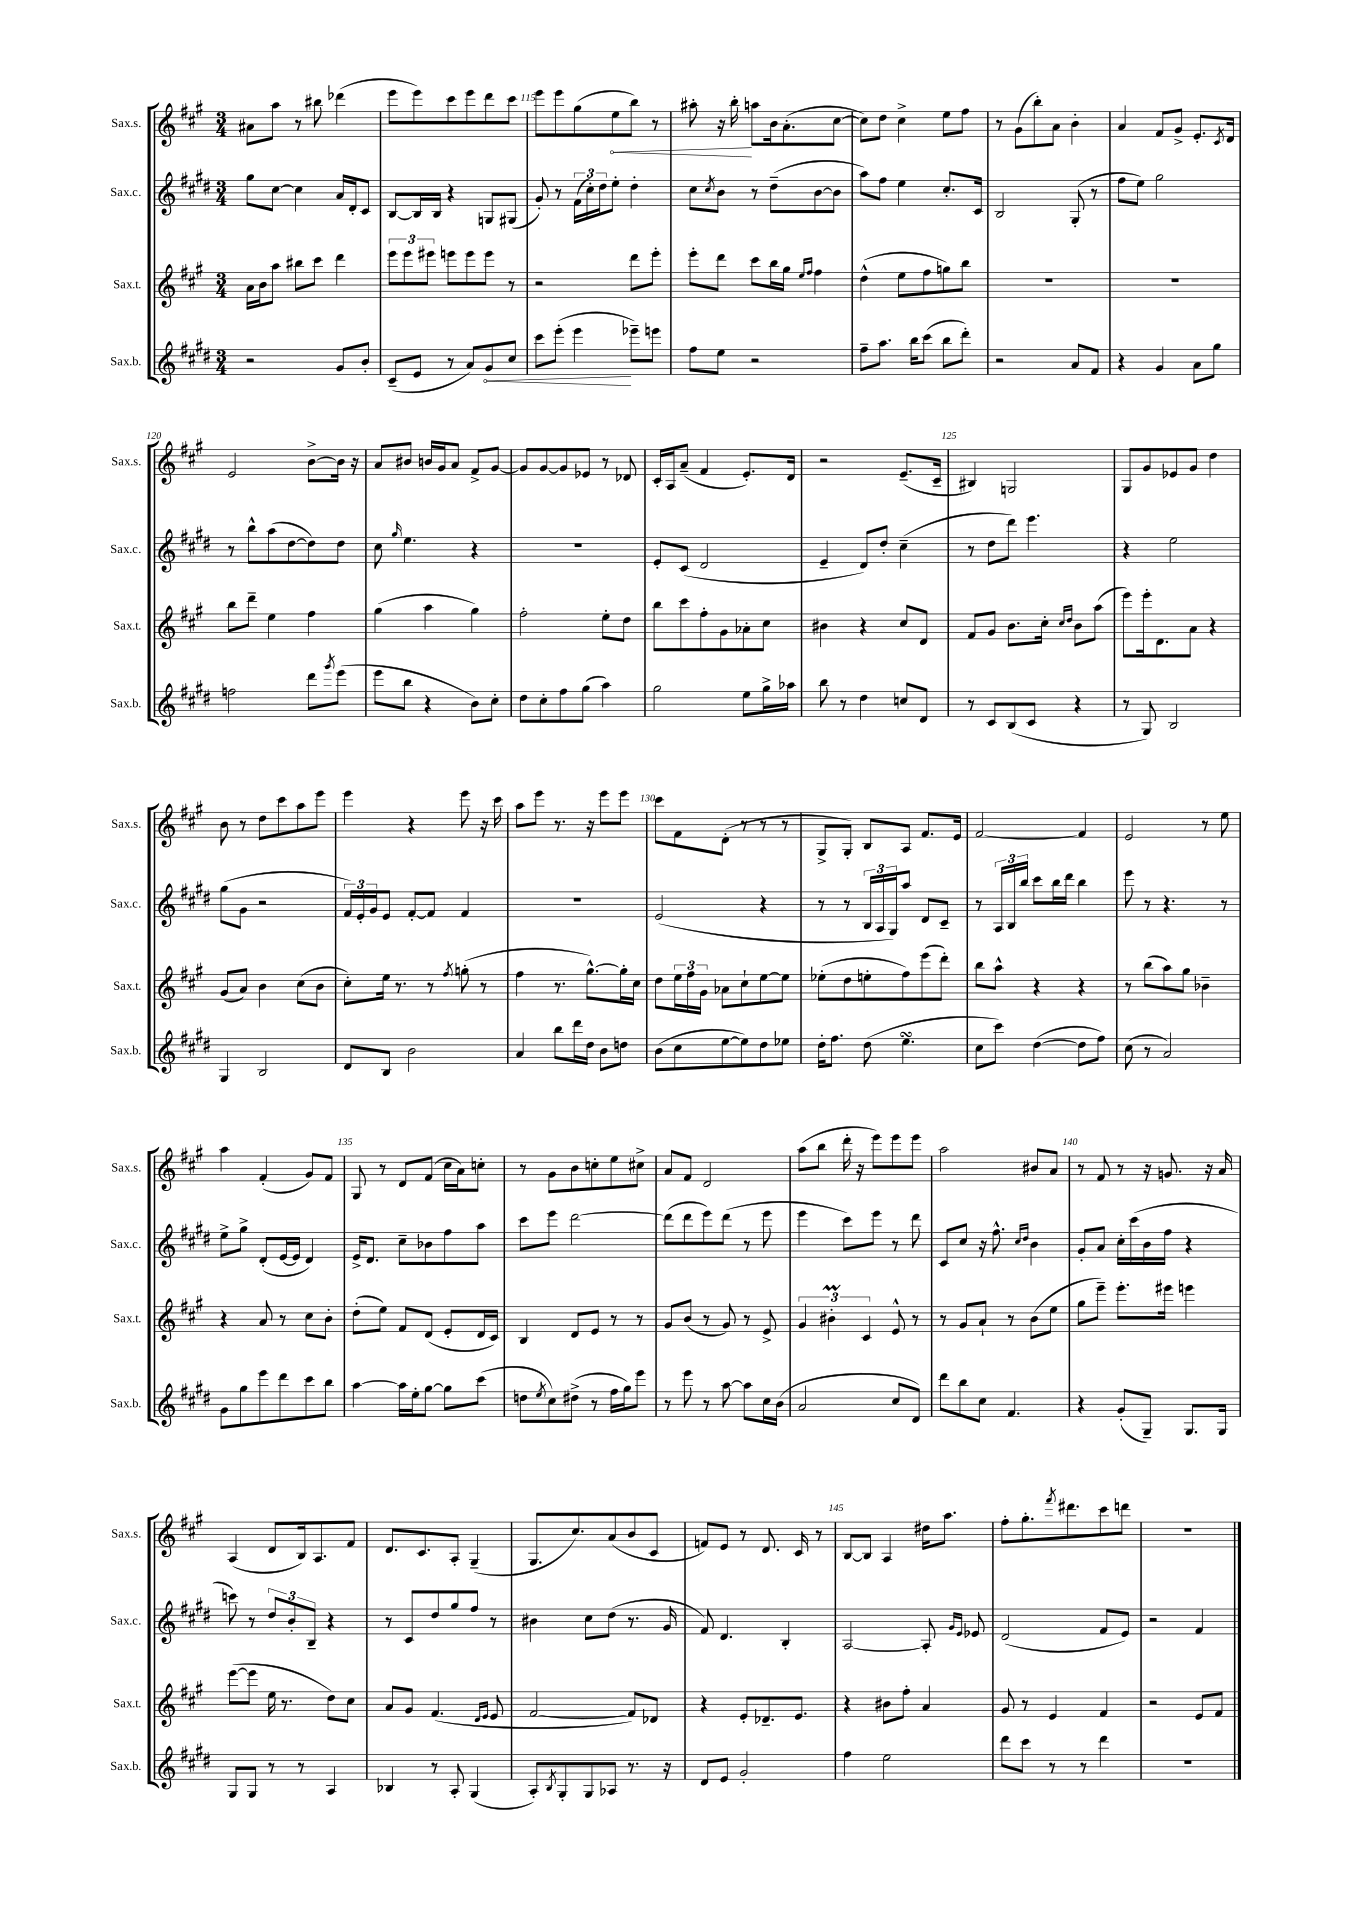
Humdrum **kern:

**kern	**kern	**kern	**kern
*staff4	*staff3	*staff2	*staff1
*clefG2	*clefG2	*clefG2	*clefG2
*k[f#c#g#d#]	*k[f#c#g#]	*k[f#c#g#d#]	*k[f#c#g#]
*M3/4	*M3/4	*M3/4	*M3/4
2r	16a\LL	8gg#\L	8a#\L
.	16b\J	.	.
.	8aa\J	[8cc#\J	8aa\J
.	8bb#\L	4cc#\]	8r
.	8ccc#\J	.	8bb#\
8g#/L	4ddd\	16a/LL	(4ddd-\
.	.	16d#'/J	.
8b'/J	.	8c#/J	.
=	=	=	=
(8c#~/L	12eee\L	[8B/L	8eee\L
.	12eee\	.	.
8e/J	.	16B/]L	8eee\)
.	12eee#\J	.	.
.	.	16B/JJ	.
8r	8eee\L	4r	8ccc#\
8a/L)	8eee\	.	8eee\
8g#/	8eee\J	8G/L	8ddd\
8cc#/J	8r	(8G#/J	8ccc#\J
=	=	=	=
8ccc#\L	2r	8g#'/)	8eee\L
(8eee'\J	.	8r	8eee\
4eee\	.	(24f#\LL	(8gg#\
.	.	24cc#'\)	.
.	.	24dd#\J	.
.	.	8ee'\J	8ee\
8eee-~\L)	8ddd\L	4dd#'\	8bb\J)
8eee\J	8eee'\J	.	8r
=	=	=	=
8ff#\L	8eee'\L	8cc#\L	8aa#'\
.	.	8qcc#/	.
8ee\J	8ddd\J	8b\J	16r
.	.	.	16bb'\
2r	8ccc#\L	8r	8aa\L
.	16bb\L	(8dd#~\L	16b\k
.	16gg#\JJ	.	(8.a'\
.	16qqee/LL	.	.
.	16qqff#/JJ	.	.
.	4ff#\	[8b\	.
.	.	8b\]J	[8cc#\J
=	=	=	=
8ff#~\L	(4dd^^\	8aa\L)	8cc#\]L)
8.aa\J	.	8ff#\J	8dd\J
.	8ee\L	4ee\	4cc#^\
16bb\LK	.	.	.
(8ccc#\J	8ff#\	.	.
8bb\L	8gg\)	8.cc#'/L	8ee\L
8ddd#'\J)	8bb\J	.	8ff#\J
.	.	16c#/Jk	.
=	=	=	=
2r	2.r	2B/	8r
.	.	.	(8g#\L
.	.	.	8bb'\)
.	.	.	8a\J
8a/L	.	(8G#'/	4b'\
8f#/J	.	8r	.
=	=	=	=
4r	2.r	8ff#\L	4a/
.	.	8ee\J)	.
4g#/	.	2gg#\	8f#/L
.	.	.	8g#^/J
8a\L	.	.	8.e'/L
8gg#\J	.	.	.
.	.	.	8qc#/
.	.	.	16d/Jk
=	=	=	=
2ff\	8bb\L	8r	2e/
.	8ddd~\J	8bb^^\L	.
.	4ee\	(8aa\	.
.	.	[8dd#\	.
8ddd#\L	4ff#\	8dd#\])	[8b^\L
8qggg#/	.	.	.
(8eee\J	.	8dd#\J	16b\]Jk
.	.	.	16r
=	=	=	=
8eee\L	(4gg#\	8cc#\	8a/L
.	.	16qqgg#/	.
8bb\J	.	4.ee\	8b#/J
4r	4aa\	.	16b/LL
.	.	.	16g#/J
.	.	.	8a/J
8b\L)	4gg#\)	4r	8f#^/L
8cc#'\J	.	.	[8g#/J
=	=	=	=
8dd#\L	2ff#'\	2.r	8g#/]L
8cc#'\	.	.	[8g#/
8ff#\	.	.	8g#/]
(8gg#\J	.	.	8e-/J
4aa\)	8ee'\L	.	8r
.	8dd\J	.	8d-/
=	=	=	=
2gg#\	8bb\L	8e'/L	16c#'/LL
.	.	.	16A/J
.	8ccc#\	(8c#/J	(8a~/J
.	8ff#'\	2d#/	4f#/
.	8g#\	.	.
8ee\L	8a-'\	.	8.e'/L)
16gg#^\L	8cc#\J	.	.
16aa-\JJ	.	.	16d/Jk
=	=	=	=
8bb\	4b#\	4e~/	2r
8r	.	.	.
4dd#\	4r	8d#/L)	.
.	.	8dd#'/J	.
8cc/L	8cc#/L	(4cc#~\	(8.e~/L
8d#/J	8d/J	.	.
.	.	.	16c#~/Jk
=	=	=	=
8r	8f#/L	8r	4B#/)
8c#/L	8g#/J	8dd#\L	.
(8B/	8.b\L	8ddd#\J)	2G/
8c#/J	.	4.eee\	.
.	16cc#'\Jk	.	.
.	16qqcc#/LL	.	.
.	16qqdd/JJ	.	.
4r	8b\L	.	.
.	(8aa\J	.	.
=	=	=	=
8r	8eee\L)	4r	8G#/L
8G#/)	16eee'\k	.	8g#/
.	8.d\	.	.
2B/	.	2ee\	8e-/
.	8a\J	.	8g#/J
.	4r	.	4dd\
=	=	=	=
4G#/	(8g#/L	(8gg#\L	8b\
.	8a/J)	8g#\J	8r
2B/	4b\	2r	8dd\L
.	.	.	8ccc#\
.	(8cc#\L	.	8aa\
.	8b\J	.	8eee\J
=	=	=	=
8d#/L	8cc#'\L)	24f#/LL)	4eee\
.	.	24e'/	.
.	.	24g#/J	.
8B/J	16ee\Jk	8e/J	.
.	8.r	.	.
2b\	.	[8f#'/L	4r
.	8r	8f#/]J	.
.	8qff#/	.	.
.	(8gg'\	4f#/	8eee\
.	8r	.	16r
.	.	.	16ccc#\
=	=	=	=
4a/	4ff#\	2.r	8aa\L
.	.	.	8eee\J
8bb\L	8.r	.	8.r
16ddd#\L	.	.	.
16dd#\JJ	[8.gg#^^\L)	.	16r
8b\L	.	.	8eee\L
8dd\J	16gg#'\]L	.	8eee\J
.	16cc#\JJ	.	.
=	=	=	=
(8b\L	8dd\L	(2e/	8ccc#\L
8cc#\	24ee\L	.	8f#\
.	24ff#\	.	.
.	24g#\JJ	.	.
[8ee\	8a-\L	.	(8d'\J
8ee\])	8cc#`\	.	8r
8dd#\	[8ee\	4r	8r
8ee-\J	8ee\]J	.	8r
=	=	=	=
16dd#'\LK	(8ee-'\L	8r	8G#^/L
8.ff#\J	.	.	.
.	8dd\	8r	8G#'/J)
(8dd#\	8ee'\	24B/LL	8B/L
.	.	24A/	.
.	.	24G#/J)	.
4.ee\	8ff#\)	8aa/J	8A/J
.	(8eee\	8d#/L	8.f#/L
.	8ddd'\J)	8c#~/J	.
.	.	.	16e/Jk
=	=	=	=
8cc#\L	8bb\L	8r	[2f#/
8ccc#\J)	8aa^^\J	24A/LL	.
.	.	24B/	.
.	.	24bb/JJ	.
([4dd#\	4r	8ccc#\L	.
.	.	16bb\L	.
.	.	16ddd#\JJ	.
8dd#\]L	4r	4bb\	4f#/]
8ff#\J)	.	.	.
=	=	=	=
(8cc#\	8r	8eee\	2e/
8r	(8bb\L	8r	.
2a/)	8aa\)	4.r	.
.	8gg#\J	.	.
.	4b-~\	.	8r
.	.	8r	8ee\
=	=	=	=
8g#\L	4r	8ee^\L	4aa\
8gg#\	.	8gg#^\J	.
8eee\	8a/	(8d#'/L	(4f#'/
8ddd#\	8r	[16e/L	.
.	.	16e/]JJ	.
8ccc#\	8cc#\L	4d#/)	8g#/L)
8bb\J	8b'\J	.	8f#/J
=	=	=	=
[4aa\	(8dd'\L	16e^/LK	8G#/
.	.	8.d#/J	.
.	8ee\J)	.	8r
16aa\]LL	8f#/L	8cc#~\L	8d/L
16ee'\J	.	.	.
[8gg#\J	(8d/J	8b-\	(8f#/J
8gg#\]L	8e'/L	8ff#\	16cc#\LL
.	.	.	16a\J)
(8ccc#\J	16d/L	8aa\J	8cc'\J
.	16c#/JJ)	.	.
=	=	=	=
8dd\L	4B/	8ccc#\L	8r
8qee/	.	.	.
8cc#\)	.	8eee\J	8g#\L
(8dd#^\J	8d/L	[2ddd#\	8b\
8r	8e/J	.	8cc'\
16ff#\LL	8r	.	8ee\
16gg#\J)	.	.	.
8eee\J	8r	.	8cc#^\J
=	=	=	=
8r	8g#/L	(8ddd#\]L	8a/L
8eee\	(8b/J	8ddd#\	8f#/J
8r	8r	8eee\)	2d/
[8aa\	8g#/)	(8ddd#\J	.
8aa\]L	8r	8r	.
16cc#\L	8e^/	8eee\	.
(16b\JJ	.	.	.
=	=	=	=
2a/	6g#/	4eee\	(8aa\L
.	.	.	8bb\J
.	6b#'\	.	.
.	.	8ccc#\L)	16ddd'\
.	.	.	16r
.	6c#/	.	.
.	.	8eee\J	8eee\L)
8cc#/L	8e^^/	8r	8eee\
8d#/J)	8r	8ddd#\	8eee\J
=	=	=	=
8ddd#\L	8r	8c#/L	2aa\
8bb\	8g#/L	8cc#/J	.
8cc#\J	8a`/J	16r	.
.	.	8.ff#^^\	.
4.f#/	8r	.	.
.	.	16qqcc#/LL	.
.	.	16qqdd#/JJ	.
.	(8b\L	4b\	8b#/L
.	8ee\J	.	8a/J
=	=	=	=
4r	8gg#\L	8g#'/L	8r
.	8eee~\J)	8a/J	8f#/
(8g#'/L	8.eee'\L	16cc#'\LL	8r
.	.	(16ccc#\	.
8G#~/J)	.	16b\	16r
.	16eee#\Jk	16ff#\JJ	8.g/
8.G#/L	4eee\	4r	.
.	.	.	16r
16G#/Jk	.	.	16a/
=	=	=	=
8G#/L	([8eee\L	8ccc\)	(4A/
8G#/J	8eee\]J	8r	.
8r	16ee\	12dd#/L	8d/L
.	8.r	.	.
.	.	12b'/	.
8r	.	.	16B/k)
.	.	12B~/J	.
.	.	.	8.A/
4A/	8dd\L)	4r	.
.	8cc#\J	.	8f#/J
=	=	=	=
4B-/	8a/L	8r	8.d/L
.	8g#/J	8c#/L	.
.	.	.	8.c#/
8r	(4.f#/	8dd#/	.
8A'/	.	8gg#/	8A'/J
(4G#/	.	8ff#/J	(4G#~/
.	16qqd/LL	.	.
.	16qqe/JJ	.	.
.	8e/	8r	.
=	=	=	=
8A'/L)	[2f#/	4b#\	8.G#/L
8qB/	.	.	.
8G#'/	.	.	.
.	.	.	8.cc#/)
8G#/	.	8cc#\L	.
8A-/J	.	(8dd#\J	(8a/
8.r	8f#/]L)	8.r	8b/
.	8d-/J	.	8c#/J
16r	.	16g#/	.
=	=	=	=
8d#/L	4r	8f#/)	8f/L)
8e/J	.	4.d#/	8e/J
2g#'/	8e'/L	.	8r
.	8.d-~/	.	8.d/
.	.	4B'/	.
.	8.e/J	.	16c#/
.	.	.	8r
=	=	=	=
4ff#\	4r	[2A/	[8B/L
.	.	.	8B/]J
2ee\	8b#\L	.	4A/
.	8ff#'\J	.	.
.	4a/	8A'/]	16dd#\LK
.	.	.	8.aa\J
.	.	16qqg#/LL	.
.	.	16qqe/JJ	.
.	.	8e-/	.
=	=	=	=
8ddd#\L	8g#/	(2d#/	8ff#'\L
8ccc#\J	8r	.	8.gg#'\
8r	4e/	.	.
.	.	.	8qfff#/
.	.	.	8.ddd#\
8r	.	.	.
4ddd#\	4f#/	8f#/L	8ccc#\
.	.	8e/J)	8ddd\J
=	=	=	=
2.r	2r	2r	2.r
.	8e/L	4f#/	.
.	8f#/J	.	.
==	==	==	==
*-	*-	*-	*-
